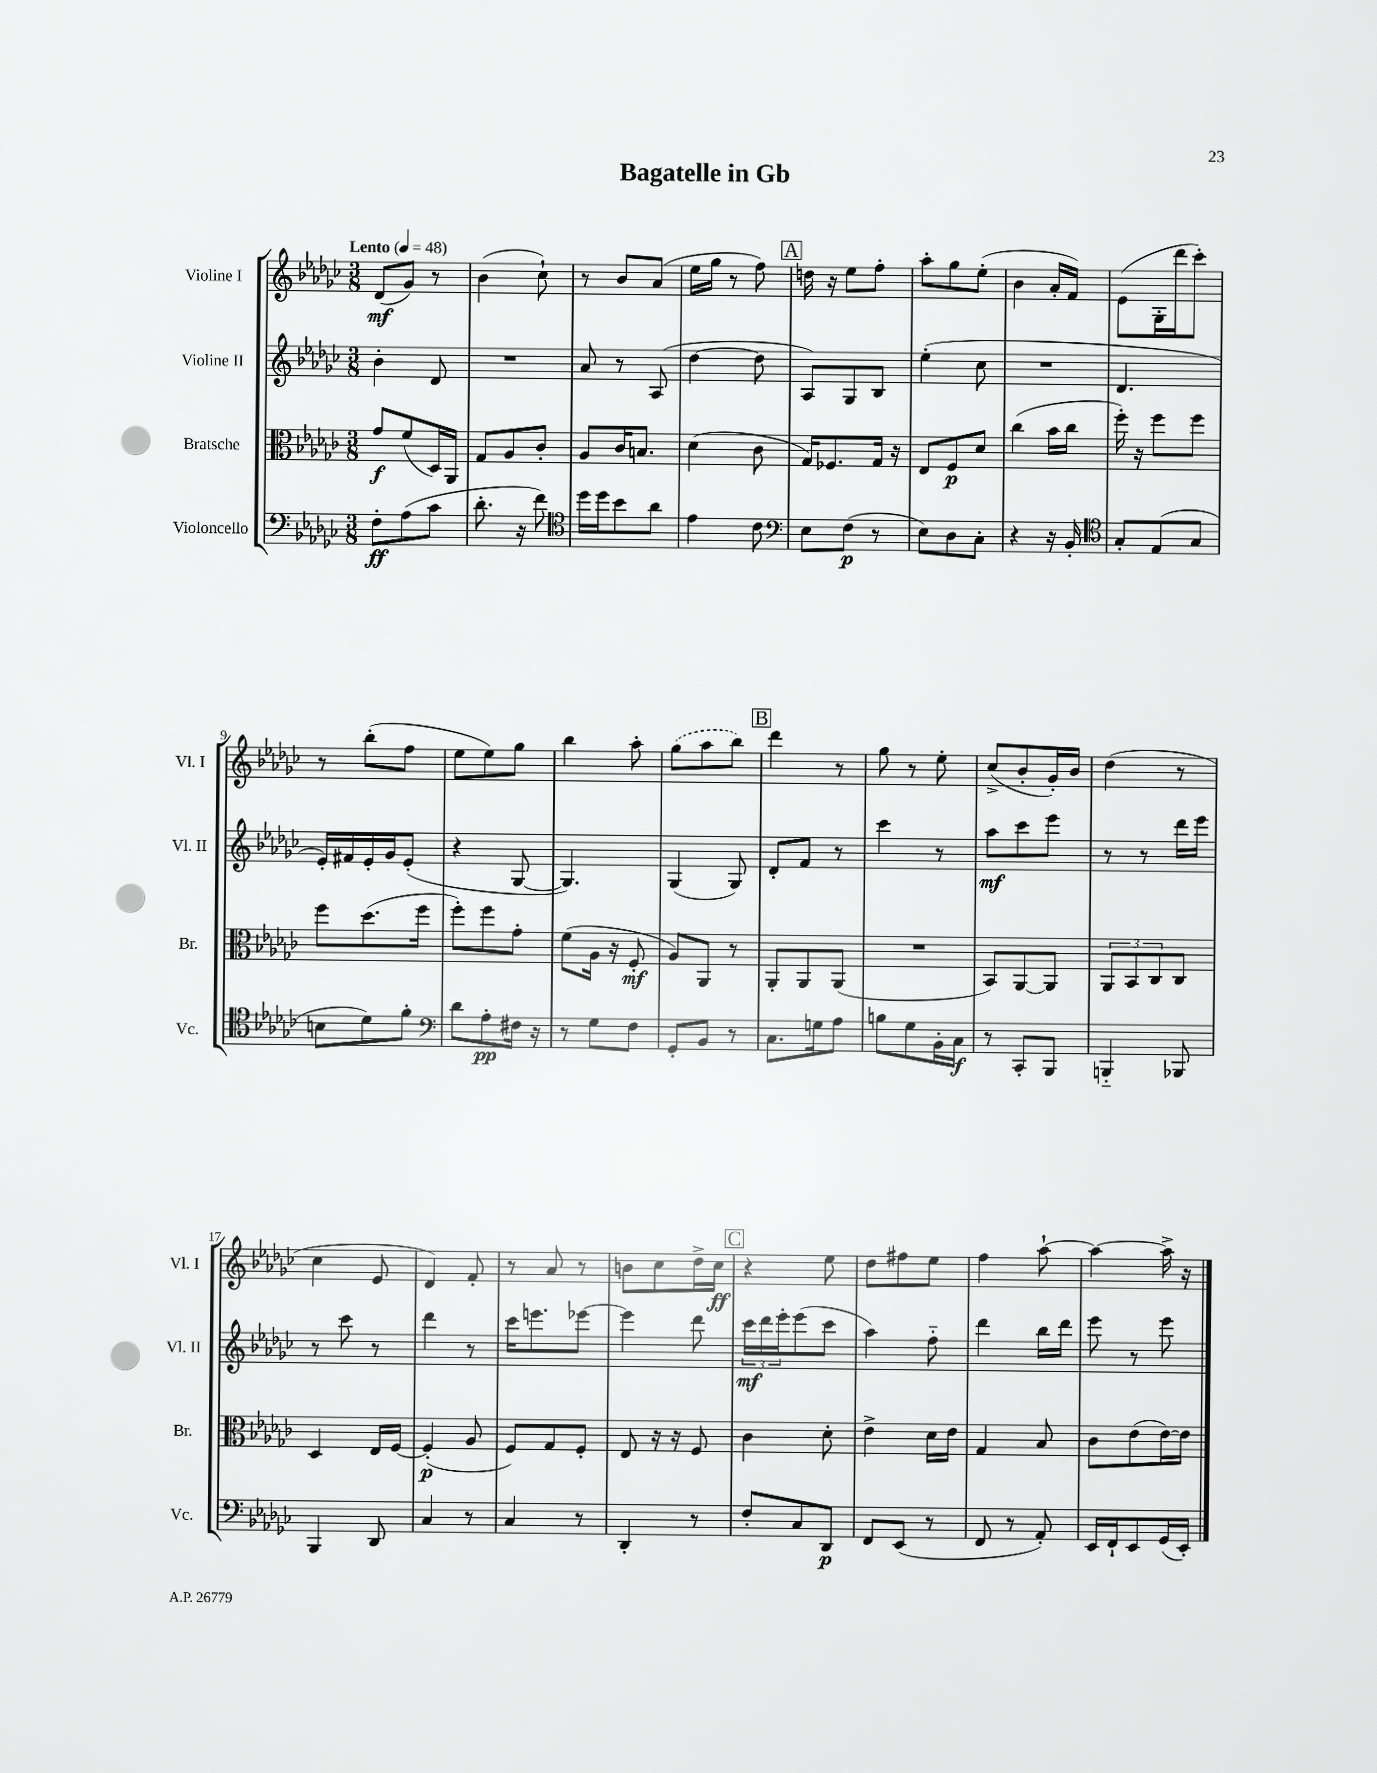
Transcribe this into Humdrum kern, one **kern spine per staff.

**kern	**dynam	**kern	**dynam	**kern	**dynam	**kern	**dynam
*part4	*part4	*part3	*part3	*part2	*part2	*part1	*part1
*staff4	*staff4	*staff3	*staff3	*staff2	*staff2	*staff1	*staff1
*I"Violoncello	*	*I"Bratsche	*	*I"Violine II	*	*I"Violine I	*
*I'Vc.	*	*I'Br.	*	*I'Vl. II	*	*I'Vl. I	*
*clefF4	*	*clefC3	*	*clefG2	*	*clefG2	*
*k[b-e-a-d-g-c-]	*	*k[b-e-a-d-g-c-]	*	*k[b-e-a-d-g-c-]	*	*k[b-e-a-d-g-c-]	*
*M3/8	*	*M3/8	*	*M3/8	*	*M3/8	*
*MM48	*	*MM48	*	*MM48	*	*MM48	*
=1	=1	=1	=1	=1	=1	=1	=1
!	!	!	!	!	!	!LO:TX:a:B:t=Lento	!
8F'\L	ff	8g-/L	f	4b-'\	.	(8d-/L	mf
(8A-\	.	(8f/	.	.	.	8g-/J)	.
8c-\J	.	16D-/L)	.	8d-/	.	8r	.
.	.	16AA-/JJ	.	.	.	.	.
=2	=2	=2	=2	=2	=2	=2	=2
8.d-'\	.	8G-/L	.	4.r	.	(4b-\	.
.	.	8A-/	.	.	.	.	.
16r	.	.	.	.	.	.	.
8f\)	.	8c-'/J	.	.	.	8cc-`\)	.
=3	=3	=3	=3	=3	=3	=3	=3
*clefC4	*	*	*	*	*	*	*
16dd-\LL	.	8A-/L	.	8a-/	.	8r	.
16dd-\J	.	.	.	.	.	.	.
8b-\	.	16c-/K	.	8r	.	8b-/L	.
.	.	8.Bn/J	.	.	.	.	.
8a-\J	.	.	.	(8A-/	.	(8a-/J	.
=4	=4	=4	=4	=4	=4	=4	=4
4e-\	.	(4d-\	.	[4dd-\	.	16ee-\LL	.
.	.	.	.	.	.	16gg-\JJ	.
.	.	.	.	.	.	8r	.
8c-\	.	8c-\	.	8dd-\]	.	8ff\)	.
!!LO:REH:place=s1:t=A
=5	=5	=5	=5	=5	=5	=5	=5
*clefF4	*	*	*	*	*	*	*
8E-\L	.	16G-/KL)	.	8A-/L)	.	16ddn\	.
.	.	8.F-X/	.	.	.	16r	.
(8F\J	p	.	.	8G-/	.	8ee-\L	.
8r	.	16G-/Jk	.	8B-/J	.	8ff'\J	.
.	.	16r	.	.	.	.	.
=6	=6	=6	=6	=6	=6	=6	=6
8E-\L)	.	8E-/L	.	(4ee-'\	.	8aa-'\L	.
8D-\	.	8F/	p	.	.	8gg-\	.
8C-'\J	.	8d-/J	.	8cc-\	.	(8ee-'\J	.
=7	=7	=7	=7	=7	=7	=7	=7
4r	.	(4cc-\	.	4.r	.	4b-\	.
16r	.	16b-\LL	.	.	.	16a-'/LL	.
16BB-'/	.	16cc-\JJ	.	.	.	16f/JJ)	.
=8	=8	=8	=8	=8	=8	=8	=8
*clefC4	*	*	*	*	*	*	*
8G-'/L	.	16ff'\)	.	4.d-/	.	(8e-\L	.
.	.	16r	.	.	.	.	.
(8E-/	.	8ff\L	.	.	.	16G-'\L	.
.	.	.	.	.	.	16ddd-\J	.
8G-/J	.	8ff\J	.	.	.	8ccc-'\J)	.
!!LO:LB:g=z
=9	=9	=9	=9	=9	=9	=9	=9
8Bn\L	.	8ff\L	.	16e-'/LL)	.	8r	.
.	.	.	.	16f#X/	.	.	.
8d-\)	.	(8.dd-\	.	16e-'/	.	(8bb-'\L	.
.	.	.	.	16g-/J	.	.	.
8f'\J	.	.	.	(8e-'/J	.	8ff\J	.
.	.	16ff\Jk	.	.	.	.	.
=10	=10	=10	=10	=10	=10	=10	=10
*clefF4	*	*	*	*	*	*	*
8d-\L	.	8ff'\L)	.	4r	.	8ee-\L	.
8A-'\	pp	8ff\	.	.	.	8ee-\)	.
16F#X\Jk	.	8g-'\J	.	[8G-/	.	8gg-\J	.
16r	.	.	.	.	.	.	.
=11	=11	=11	=11	=11	=11	=11	=11
8r	.	(8f\L	.	4.G-/])	.	4bb-\	.
8G-\L	.	16A-\Jk	.	.	.	.	.
.	.	16r	.	.	.	.	.
8F\J	.	8F'/	mf	.	.	8aa-'\	.
=12	=12	=12	=12	=12	=12	=12	=12
8GG-'/L	.	8A-/L)	.	(4G-/	.	(8gg-\L	.
8BB-/J	.	8AA-/J	.	.	.	8aa-\	.
8r	.	8r	.	8G-/)	.	8bb-\J)	.
!!LO:REH:place=s1:t=B
=13	=13	=13	=13	=13	=13	=13	=13
8.C-\L	.	8AA-'/L	.	8d-'/L	.	4ddd-\	.
.	.	8AA-/	.	8f/J	.	.	.
16Gn\k	.	.	.	.	.	.	.
8A-\J	.	(8AA-/J	.	8r	.	8r	.
=14	=14	=14	=14	=14	=14	=14	=14
8Bn\L	.	4.r	.	4ccc-\	.	8gg-\	.
8G-\	.	.	.	.	.	8r	.
16BB-'\L	.	.	.	8r	.	8ee-'\	.
16C-\JJ	f	.	.	.	.	.	.
=15	=15	=15	=15	=15	=15	=15	=15
8r	.	8BB-/L)	.	8aa-\L	mf	(8cc-^/L	.
8CC-'/L	.	[8AA-/	.	8ccc-\	.	8b-'/	.
8BBB-/J	.	8AA-/J]	.	8eee-\J	.	16g-'/L)	.
.	.	.	.	.	.	16b-/JJ	.
=16	=16	=16	=16	=16	=16	=16	=16
4BBBn/	.	12AA-/L	.	8r	.	(4dd-\	.
.	.	12BB-/	.	.	.	.	.
.	.	.	.	8r	.	.	.
.	.	12C-/	.	.	.	.	.
8BBB-X/	.	8C-/J	.	16ddd-\LL	.	8r	.
.	.	.	.	16eee-\JJ	.	.	.
!!LO:LB:g=z
=17	=17	=17	=17	=17	=17	=17	=17
4BBB-/	.	4D-/	.	8r	.	4cc-\	.
.	.	.	.	8ccc-\	.	.	.
8DD-/	.	16E-/LL	.	8r	.	8e-/	.
.	.	[16F/JJ	.	.	.	.	.
=18	=18	=18	=18	=18	=18	=18	=18
4C-/	.	(4F'/]	p	4ddd-\	.	4d-/)	.
8r	.	8A-/	.	8r	.	8f'/	.
=19	=19	=19	=19	=19	=19	=19	=19
4C-/	.	8F/L)	.	16ccc-\KL	.	8r	.
.	.	.	.	8.eeen\	.	.	.
.	.	8G-/	.	.	.	8a-/	.
8r	.	8F'/J	.	[8eee-X\J	.	8r	.
=20	=20	=20	=20	=20	=20	=20	=20
4DD-'/	.	8E-/	.	4eee-\]	.	8bn\L	.
.	.	16r	.	.	.	8cc-\	.
.	.	16r	.	.	.	.	.
8r	.	8F/	.	8ddd-\	.	16dd-^\L	.
.	.	.	.	.	.	16cc-\JJ	ff
!!LO:REH:place=s1:t=C
=21	=21	=21	=21	=21	=21	=21	=21
8F'/L	.	4c-\	.	24ccc-\LL	mf	4r	.
.	.	.	.	24ddd-\	.	.	.
.	.	.	.	24eee-'\J	.	.	.
8C-/	.	.	.	(8eee-\	.	.	.
8DD-/J	p	8d-'\	.	8ccc-\J	.	8ee-\	.
=22	=22	=22	=22	=22	=22	=22	=22
8FF/L	.	4e-^\	.	4aa-\)	.	8dd-\L	.
(8EE-/J	.	.	.	.	.	8ff#X\	.
8r	.	16d-\LL	.	8ff\	.	8ee-\J	.
.	.	16e-\JJ	.	.	.	.	.
=23	=23	=23	=23	=23	=23	=23	=23
8FF/	.	4G-/	.	4ddd-\	.	4ff\	.
8r	.	.	.	.	.	.	.
8AA-'/)	.	8B-/	.	16bb-\LL	.	[8aa-`\	.
.	.	.	.	16ddd-\JJ	.	.	.
=24	=24	=24	=24	=24	=24	=24	=24
16EE-/LL	.	8c-\L	.	8eee-\	.	4aa-\_	.
16FF`/J	.	.	.	.	.	.	.
8EE-/	.	(8e-\	.	8r	.	.	.
(16GG-/L	.	[16e-\L)	.	8eee-\	.	16aa-^\]	.
16EE-'/JJ)	.	16e-\JJ]	.	.	.	16r	.
==	==	==	==	==	==	==	==
*-	*-	*-	*-	*-	*-	*-	*-
